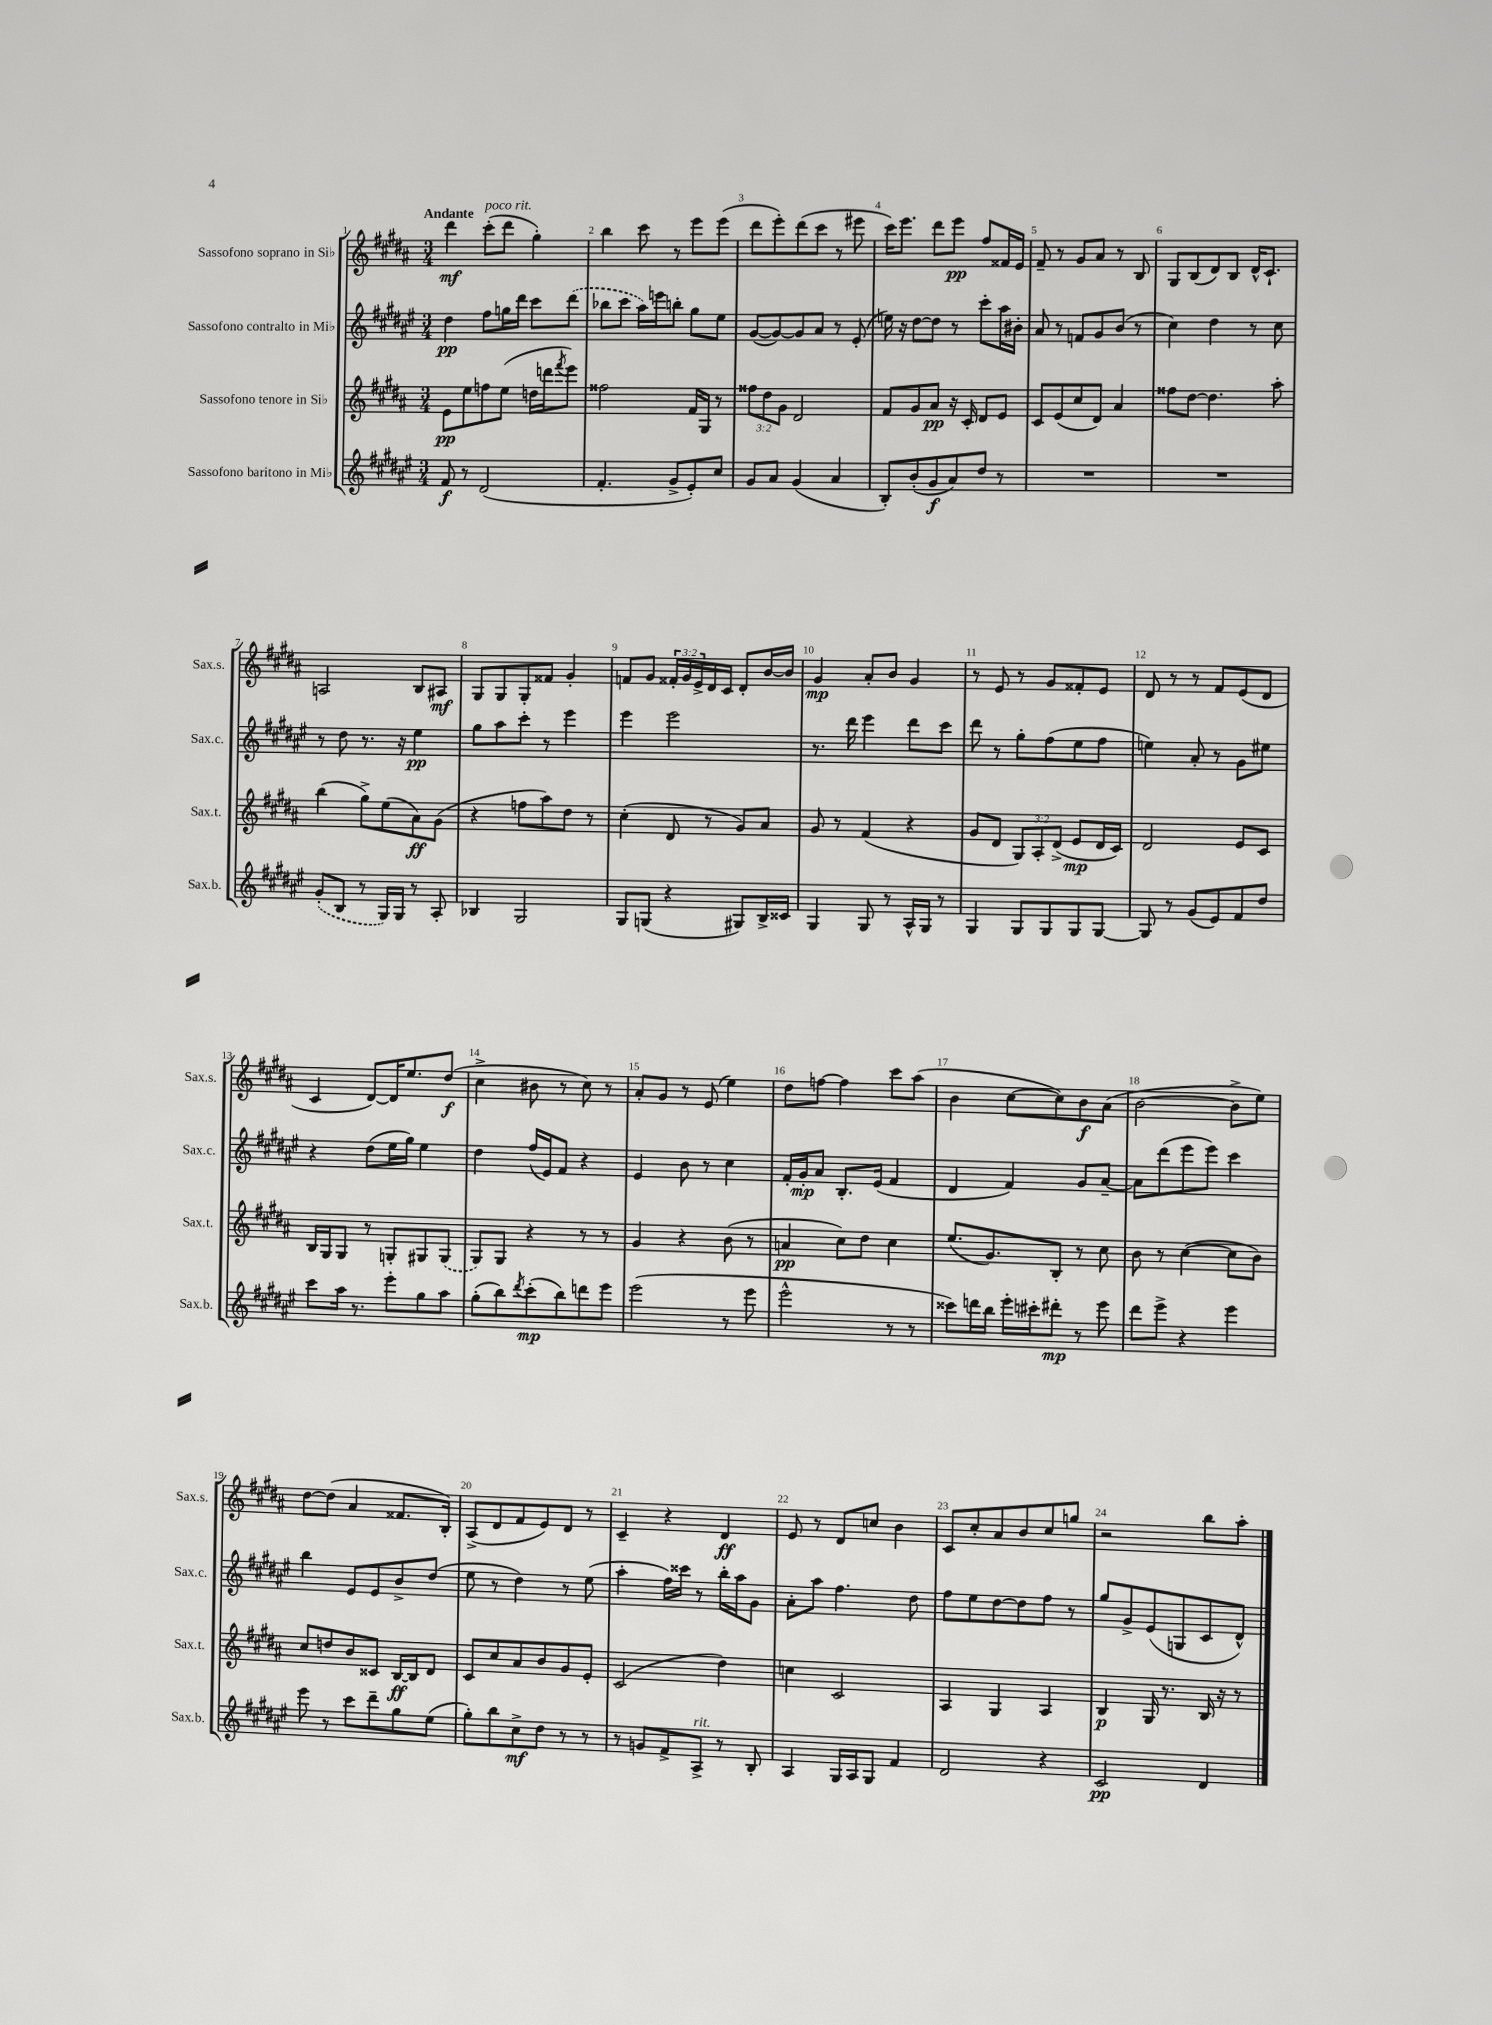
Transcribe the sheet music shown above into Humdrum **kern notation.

**kern	**kern	**kern	**kern
*staff4	*staff3	*staff2	*staff1
*clefG2	*clefG2	*clefG2	*clefG2
*k[f#c#g#d#a#e#]	*k[f#c#g#d#a#]	*k[f#c#g#d#a#e#]	*k[f#c#g#d#a#]
*M3/4	*M3/4	*M3/4	*M3/4
8f#	8e	4dd#	4ddd#
8r	8ee	.	.
(2d#	8ff	8ff#	(8ccc#'
.	(8ee	16gg	8ddd#
.	.	16ddd#	.
.	16dd	8ccc#	4gg#')
.	16ddd	.	.
.	8qfff#	.	.
.	8eee)	(8ddd#	.
=	=	=	=
4.f#'	2ff##	8bb-	4bb
.	.	8ccc#	.
.	.	16aa#)	8ccc#
.	.	16eee	.
8g#^	.	8bb'	8r
8e#')	16f#	8gg#	8eee
.	16G#	.	.
8cc#	8r	8ee#	(8eee
=	=	=	=
8g#	12ff##	([8g#	8ddd#
.	12dd#	.	.
8a#	.	8g#_)	8eee')
.	12g#	.	.
(4g#	2d#	8g#]	(8ddd#
.	.	8a#	8ccc#
4a#	.	8r	8r
.	.	(8e#'	8eee#
=	=	=	=
8B')	8f#	16ee)	16ccc#)
.	.	16r	8.eee
(8b'	8g#	[8dd#	.
8g#	8a#	8dd#]	8ddd#
8a#)	16r	8r	8eee
.	16c#'	.	.
8dd#	8d#	8ccc#'	8ff#
8r	8e	16aa#	16f##
.	.	16b#'	16e
=	=	=	=
2.r	8c#	8a#	8f#~
.	(8e	8r	8r
.	8cc#	8f	8g#
.	8d#)	8g#	8a#
.	4a#	(8b	8r
.	.	8r	8B
=	=	=	=
2.r	8ff##	4cc#)	8G#
.	[8dd#	.	(8B
.	4.dd#]	4dd#	8d#)
.	.	.	8B
.	.	8r	16d#^^
.	.	.	8.c#`
.	8aa#'	8cc#	.
=	=	=	=
(8g#'	(4bb	8r	2A
8B	.	8dd#	.
8r	8gg#^)	8.r	.
16G#)	(8ee	.	.
16G#	.	16r	.
8r	8a#)	4ee#	8B
8A#'	(8g#	.	8A#
=	=	=	=
4B-	4r	8gg#	8G#
.	.	8aa#	8G#
2G#	8ff	8ccc#'	8G#'
.	8aa#)	8r	8f##
.	8dd#	4eee#	4g#'
.	8r	.	.
=	=	=	=
8G#	(4cc#'	4eee#	8f
(8G	.	.	8g#
4r	8d#	2eee#	24f##'
.	.	.	24g#
.	.	.	24e^
.	8r	.	16d#
.	.	.	16c#
8G#)	8g#)	.	8d#'
16B^	8a#	.	[16b
16c##	.	.	16b]
=	=	=	=
4G#	8g#	8.r	4g#
.	8r	.	.
.	.	16ddd#	.
8G#	(4f#	4eee#	8a#'
8r	.	.	8b
16A#^^	4r	8ddd#	4g#
16G#	.	.	.
8r	.	8ccc#	.
=	=	=	=
4G#	8g#	8ddd#	8r
.	8d#	8r	8e
8G#	12G#)	8gg#'	8r
.	12A#'	.	.
8G#	.	(8ff#	8g#
.	(12d#^	.	.
8G#	8e	8ee#	8f##'
[8G#	16d#	8ff#	8e
.	16c#)	.	.
=	=	=	=
8G#]	2d#	4ee)	8d#
8r	.	.	8r
(8g#	.	8a#'	8r
8e#)	.	8r	8f#
8f#	8e	8g#	(8e
8dd#	8c#	8ee#	8d#
=	=	=	=
8ccc#	16B	4r	4c#
.	16G#	.	.
16aa#	8G#	.	.
8.r	.	.	.
.	8r	(8dd#	[8d#)
8eee#'	8G'	16ee#	16d#]
.	.	16gg#)	8.ee
8gg#	8G#	4ee#	.
8aa#	(8G#	.	(8dd#
=	=	=	=
(8gg#'	8G#)	4dd#	4cc#^
8bb)	8G#	.	.
8qddd#	.	.	.
(8ccc#'	4r	(16ff#	8b#
.	.	16e#)	.
8bb)	.	8f#	8r
8ddd	8r	4r	8cc#)
8eee#	8r	.	8r
=	=	=	=
(2eee#	4g#	4e#	8a#'
.	.	.	8g#
.	4r	8b	8r
.	.	8r	(8e
8r	(8b	4cc#	4ee)
8eee#	8r	.	.
=	=	=	=
2eee#^^	4a	16f#'	8dd#
.	.	16g#'	.
.	.	8a#	[8ff
.	8cc#)	8.B'	4ff]
.	8dd#	.	.
.	.	(16e#	.
8r	4cc#	4f#	8ccc#
8r	.	.	(8aa#
=	=	=	=
8ccc##)	(8.ee	4d#	4b
16ddd	.	.	.
16bb	8.g#)	.	.
16eee#'	.	4f#)	[8cc#
16ccc#'	.	.	.
8ddd#'	8B'	.	8cc#])
8r	8r	8g#	8b
8eee#	8cc#	[8a#~	(8a#
=	=	=	=
8ddd#	8b	8a#]	[2b
8eee#^	8r	(8ddd#	.
4r	([4cc#	8eee#	.
.	.	8eee#)	.
4eee#	8cc#]	4ccc#	8b^]
.	8b)	.	8ee)
=	=	=	=
8eee#	8cc#	4bb	[8dd#
8r	8dd	.	(8dd#]
8ccc#	8b	8e#	4a#
8ddd#~	8c##	8e#	.
8gg#	[16B	8b^	8.f##
.	16B]	.	.
(8ee#	8d#	(8dd#	.
.	.	.	16B')
=	=	=	=
8gg#')	8c#	8ee#	(8A#^
8bb	8cc#	8r	8d#
8cc#^	8a#	4dd#)	8f#
8dd#	8b	.	8e)
8r	8g#	8r	8d#
8r	8e'	(8ee#	8r
=	=	=	=
8r	(2c#	4aa#'	4c#~
8g	.	.	.
8f#^	.	16ff#)	4r
.	.	16ccc##	.
8A#^	.	8r	.
8r	4dd#)	16bb'	4d#
.	.	16aa#	.
8B'	.	8g#	.
=	=	=	=
4A#	4cc	8a#'	8e
.	.	8aa#	8r
16G#	2c#	4.ff#	8d#
16A#	.	.	.
8G#	.	.	8cc
4f#	.	.	4b
.	.	8dd#	.
=	=	=	=
2d#	4A#	8ff#	8c#
.	.	8ee#	8cc#'
.	4G#	[8dd#	8a#
.	.	8dd#]	8b
4r	4A#	8ff#	8cc#
.	.	8r	8gg
=	=	=	=
2c#	4B	8gg#	2r
.	.	8g#^	.
.	16G#	(8e#	.
.	8.r	.	.
.	.	8G	.
4d#	16B	8c#	8bb
.	16r	.	.
.	8r	8d#^^)	8aa#'
==	==	==	==
*-	*-	*-	*-
